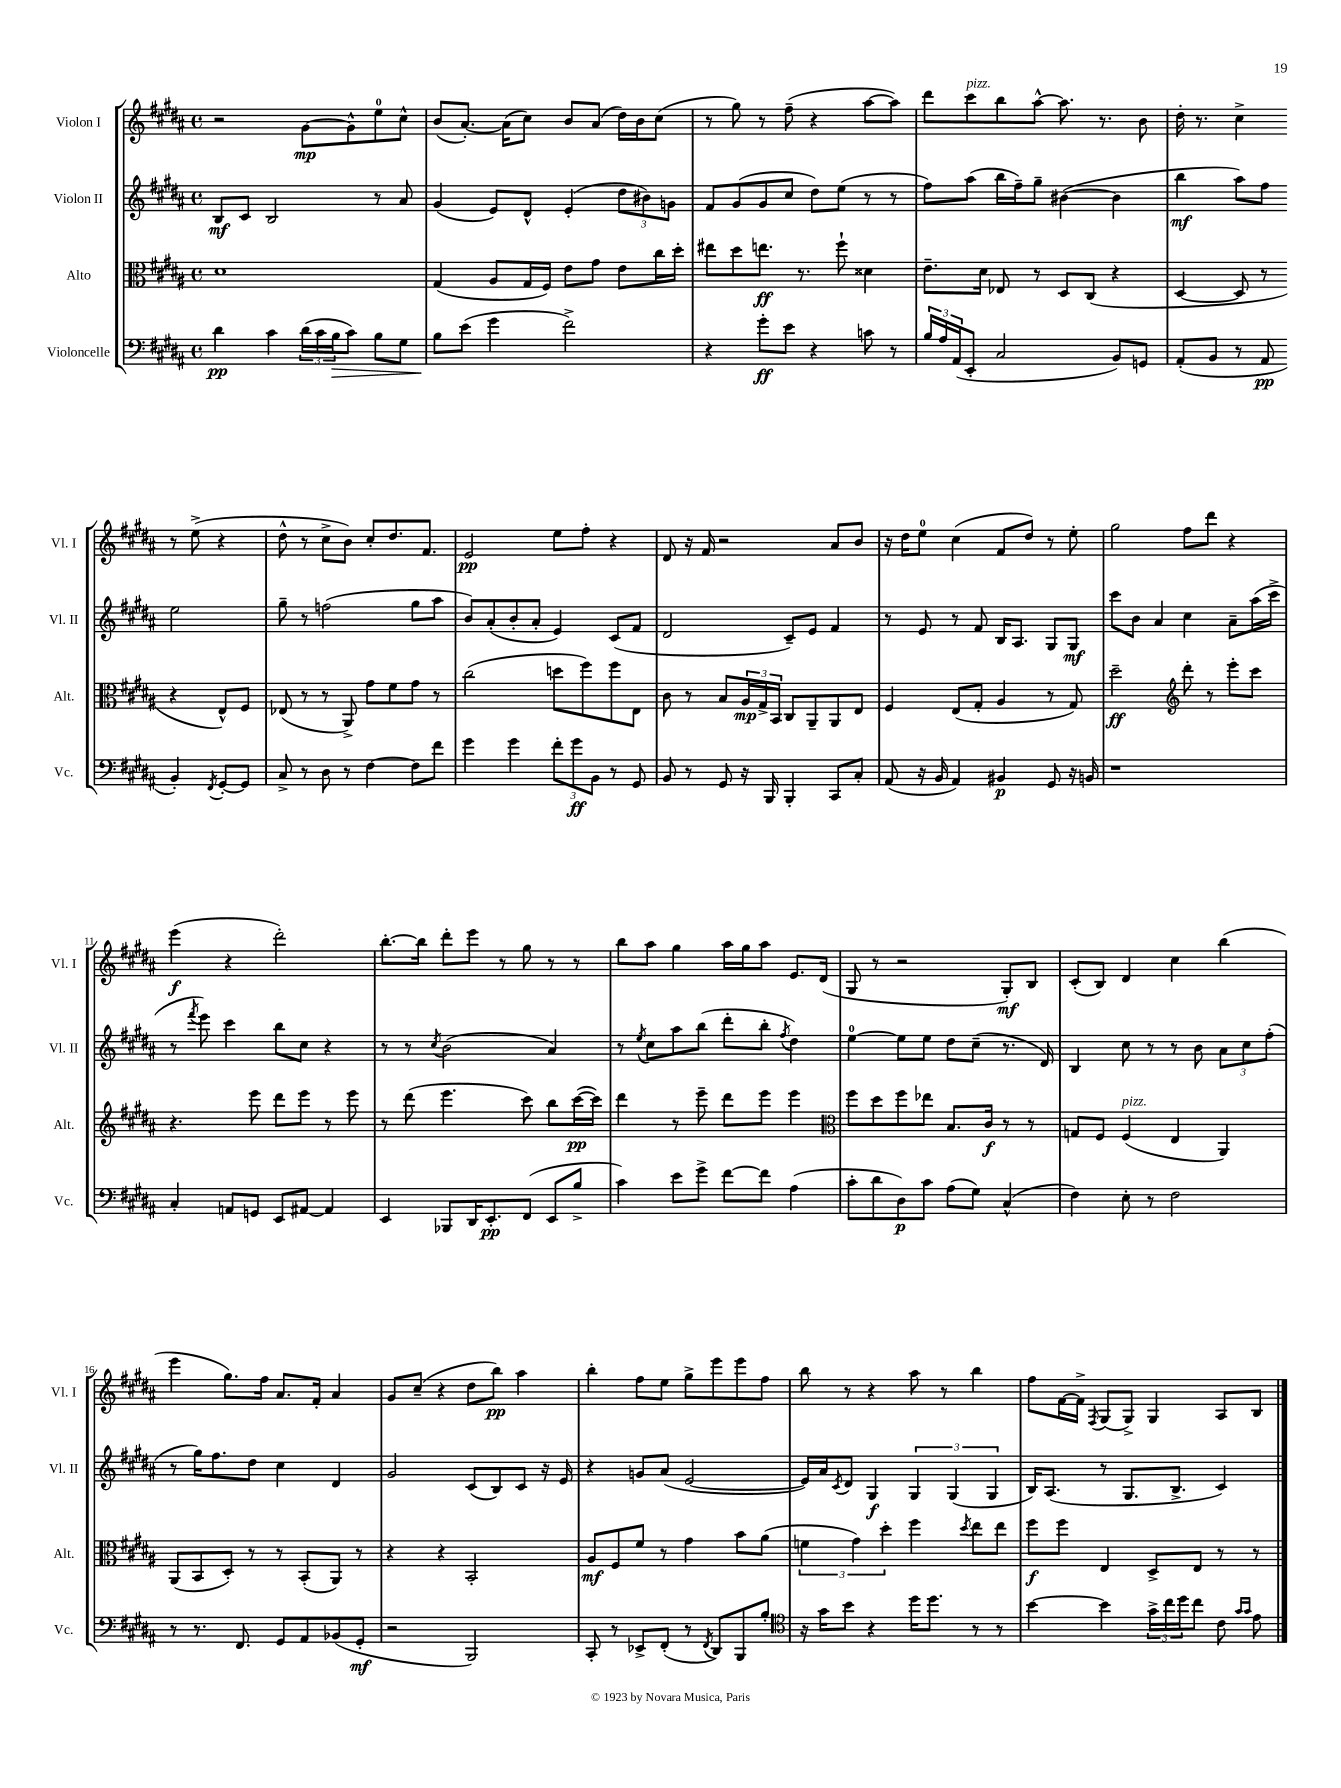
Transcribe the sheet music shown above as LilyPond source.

<<
\new StaffGroup <<
\new Staff = "s0" \with { instrumentName = "Violon I" shortInstrumentName = "Vl. I" } {
    \clef treble \key b \major \defaultTimeSignature \time 4/4
    r2 gis'8~\mp gis'8-^ e''8-0 cis''8-^ |
    b'8( ais'8.~-.) ais'16( cis''8) b'8 ais'8( dis''16) b'16 cis''8( |
    r8 gis''8) r8 fis''8--( r4 ais''8~ ais''8) |
    dis'''8 cis'''8^\markup { \italic "pizz." } b''8 ais''8~-^ ais''8. r8. b'8 |
    dis''16-. r8. cis''4-> r8 e''8->( r4 |
    dis''8-^ r8 cis''8-> b'8) cis''8-. dis''8. fis'8. |
    e'2\pp e''8 fis''8-. r4 |
    dis'8 r16 fis'16 r2 ais'8 b'8 |
    r16 dis''16 e''8-0 cis''4( fis'8 dis''8) r8 e''8-. |
    gis''2 fis''8 dis'''8 r4 |
    e'''4\f( r4 dis'''2-.) |
    b''8.~-. b''16 dis'''8-. e'''8 r8 gis''8 r8 r8 |
    b''8 ais''8 gis''4 ais''16 gis''16 ais''8 e'8. dis'16( |
    gis8 r8 r2 gis8-.\mf) b8 |
    cis'8-.( b8) dis'4 cis''4 b''4( |
    e'''4 gis''8.) fis''16 ais'8. fis'16-. ais'4 |
    gis'8 cis''8--( r4 dis''8 b''8\pp) ais''4 |
    b''4-. fis''8 e''8 gis''8-> e'''8 e'''8 fis''8 |
    b''8 r8 r4 ais''8 r8 b''4 |
    fis''8 fis'16~ fis'16-> \acciaccatura { fis8 } gis8( gis8->) gis4 ais8 b8 \bar "|." |
}
\new Staff = "s1" \with { instrumentName = "Violon II" shortInstrumentName = "Vl. II" } {
    \clef treble \key b \major \defaultTimeSignature \time 4/4
    b8\mf cis'8 b2 r8 ais'8 |
    gis'4( e'8) dis'8-^ e'4-.( \tuplet 3/2 { dis''8 bis'8) g'8 } |
    fis'8 gis'8( gis'8 cis''8 dis''8) e''8( r8 r8 |
    fis''8) ais''8( b''16 fis''16--) gis''8-- bis'4~( bis'4 |
    b''4\mf ais''8) fis''8 e''2 |
    gis''8-- r8 f''2( gis''8 ais''8 |
    b'8) ais'8-.( b'8-. ais'8-. e'4) cis'8( fis'8 |
    dis'2 cis'8--) e'8 fis'4 |
    r8 e'8 r8 fis'8 b16 ais8. gis8 gis8\mf |
    cis'''8 b'8 ais'4 cis''4 ais'8-- ais''16( cis'''16-> |
    r8 \acciaccatura { fis'''8 } e'''8) cis'''4 b''8 cis''8 r4 |
    r8 r8 \acciaccatura { cis''8 } b'2( ais'4) |
    r8 \acciaccatura { e''8 } cis''8 ais''8 b''8( dis'''8-. b''8-. \acciaccatura { fis''8 } dis''4) |
    e''4-0~ e''8 e''8 dis''8 cis''8--( r8. dis'16) |
    b4 cis''8 r8 r8 b'8 \tuplet 3/2 { ais'8 cis''8 fis''8-.( } |
    r8 gis''16) fis''8. dis''8 cis''4 dis'4 |
    gis'2 cis'8( b8) cis'8 r16 e'16 |
    r4 g'8 ais'8( e'2~ |
    e'16) ais'16 \acciaccatura { cis'8 } dis'8 gis4\f \tuplet 3/2 { gis4 gis4( gis4 } |
    b16) ais8.( r8 gis8. b8.-> cis'4) \bar "|." |
}
\new Staff = "s2" \with { instrumentName = "Alto" shortInstrumentName = "Alt." } {
    \clef alto \key b \major \defaultTimeSignature \time 4/4
    dis'1 |
    gis4( ais8 gis16 fis16) e'8 gis'8 e'8 cis''16 dis''16-. |
    eis''8 dis''8 e''8.\ff r8. fis''8-! disis'4 |
    e'8.-- dis'16 ees8 r8 dis8 cis8( r4 |
    dis4~ dis8 r8 r4 e8-^) fis8 |
    ees8( r8 r8 ais,8->) gis'8 fis'8 gis'8 r8 |
    cis''2( d''8 fis''8) fis''8 e8 |
    cis'8 r8 b8 \tuplet 3/2 { ais16\mp gis16-> b,16 } cis8 ais,8-- ais,8 e8 |
    fis4 e8( gis8-. ais4 r8 gis8) |
    dis''2--\ff \clef treble dis'''8-. r8 e'''8-. cis'''8 |
    r4. e'''8 dis'''8 e'''8 r8 e'''8 |
    r8 dis'''8( e'''4. cis'''8) b''8 cis'''16~\pp( cis'''16) |
    dis'''4 r8 e'''8-- dis'''8 e'''8 e'''4 |
    \clef alto fis''8 dis''8 fis''8 ees''8 b8. cis'16\f r8 r8 |
    g8 fis8 fis4^\markup { \italic "pizz." }( e4 ais,4) |
    ais,8( b,8 dis8-.) r8 r8 b,8-.( ais,8) r8 |
    r4 r4 b,2-. |
    ais8\mf fis8 fis'8 r8 gis'4 b'8 ais'8( |
    \tuplet 3/2 { f'4 gis'4) dis''4-. } fis''4 \acciaccatura { dis''8 } e''8 e''8 |
    fis''8\f fis''8 e4 dis8-> e8 r8 r8 \bar "|." |
}
\new Staff = "s3" \with { instrumentName = "Violoncelle" shortInstrumentName = "Vc." } {
    \clef bass \key b \major \defaultTimeSignature \time 4/4
    dis'4\pp cis'4 \tuplet 3/2 { dis'16( cis'16 b16\> } cis'8) b8 gis8 |
    b8\! e'8( gis'4 fis'2->) |
    r4 gis'8-.\ff e'8 r4 c'8 r8 |
    \tuplet 3/2 { b16 ais16 ais,16( } e,8-. cis2 b,8) g,8 |
    ais,8-.( b,8 r8 ais,8\pp b,4-.) \acciaccatura { fis,8 } gis,8~-. gis,8 |
    cis8-> r8 dis8 r8 fis4~ fis8 fis'8 |
    gis'4 gis'4 \tuplet 3/2 { fis'8-. gis'8\ff b,8 } r8 gis,8 |
    b,8 r8 gis,8 r16 b,,16 b,,4-. cis,8 cis8-. |
    ais,8( r16 b,16 ais,4) bis,4\p gis,8 r16 b,16 |
    r1 |
    cis4-. a,8 g,8 e,8 ais,8~ ais,4 |
    e,4 bes,,8 dis,16 e,8.-.\pp fis,8( e,8 b8-> |
    cis'4) e'8 gis'8-> fis'8~ fis'8 ais4( |
    cis'8-. dis'8 dis8\p) cis'8 ais8( gis8) cis4-^( |
    fis4) e8-. r8 fis2 |
    r8 r8. fis,8. gis,8 ais,8 bes,8( gis,8-.\mf |
    r2 b,,2) |
    cis,8-. r8 ees,8-> fis,8-.( r8 \acciaccatura { fis,8 } dis,8) b,,8 b8-. |
    \clef tenor r16 gis'16 b'8 r4 dis''16 dis''8. r8 r8 |
    b'4~ b'4 \tuplet 3/2 { gis'16-> cis''16 dis''16 } cis''8 cis'8 \grace { gis'16 gis'16 } e'8 \bar "|." |
}
>>
>>
